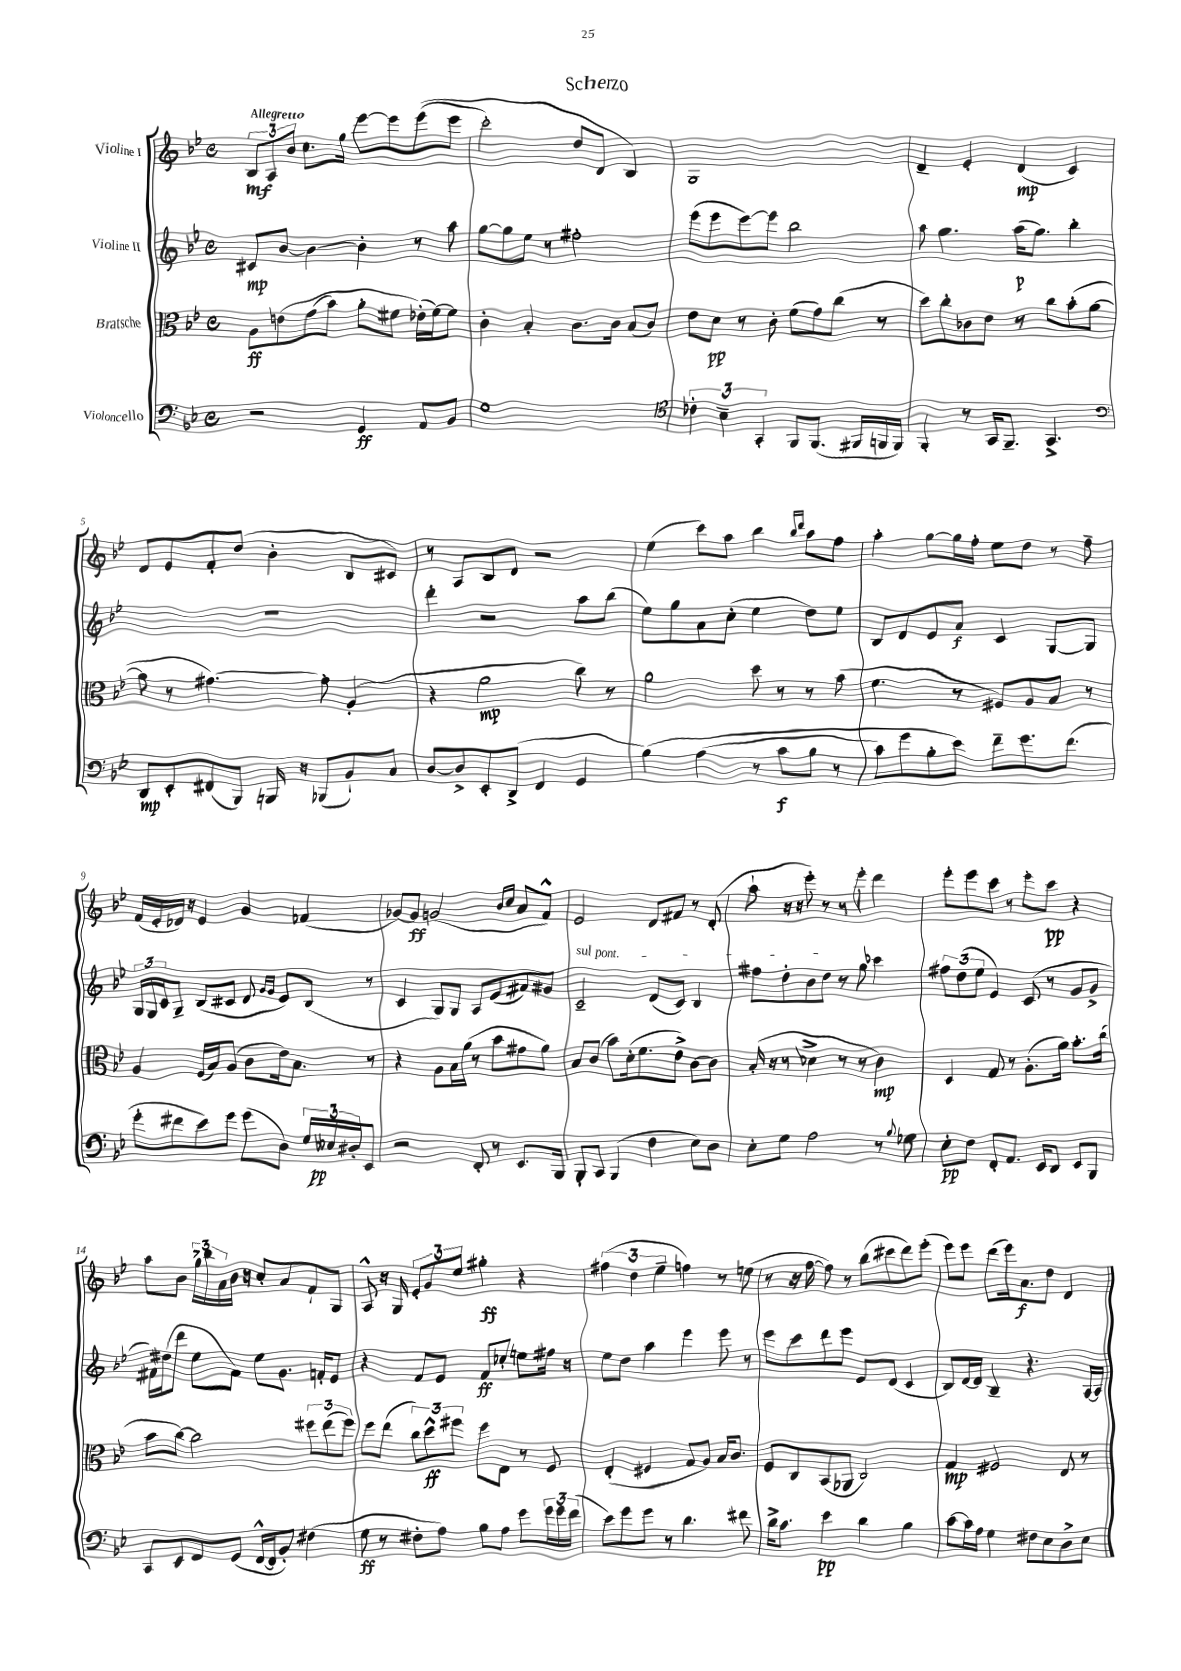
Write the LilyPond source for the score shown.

\header { title = "Scherzo" }
<<
\new StaffGroup <<
\new Staff = "s0" \with { instrumentName = "Violine I" } {
    \clef treble \key bes \major \defaultTimeSignature \time 4/4 \tempo "Allegretto"
    \tuplet 3/2 { bes8\mf a8 bes'8 } c''8. g''16 ees'''8~ ees'''8 ees'''8(\( ees'''8 |
    c'''2-.) d''8 d'8 bes4\) |
    g1 |
    d'4-- ees'4-. d'4\mp( c'4) |
    d'8 ees'8 f'8-. d''8( bes'4-. bes8 cis'8) |
    r8 a8 bes8 d'8 r2 |
    ees''4( c'''8) a''8 bes''4 \grace { bes''16 d'''16 } a''8 f''8 |
    a''4-. g''8~ g''16 f''16-. ees''8 d''8 r8 f''8-- |
    f'16( ees'16-. des'16) r16 ees'4 g'4 fes'4( |
    ges'8~) ges'8\ff g'2( \grace { bes'16 c''16 } a'8 f'8-^) |
    ees'2 d'8 fis'8 r8 d'8-.( |
    a''8-! r16 r16 ees'''8-.) r8 r8 ees'''8-. d'''4 |
    ees'''8-. ees'''8 c'''8 r8 ees'''8-. c'''8\pp r4 |
    a''8 bes'8 \tuplet 3/2 { g''16-> bes''16 a'16 } bes'16 r16 c''8-. a'8 f'8-! g8 |
    a8-^ r16 g16 \tuplet 3/2 { ees'8-. g'8 ees''8 } gis''4-.\ff r4 |
    \tuplet 3/2 { fis''4( d''4 ees''4-- } f''4) r8 e''8( |
    r8 r16 f''16~ f''8) r8 bes''8( cis'''8 d'''8) ees'''8-.( |
    ees'''8) ees'''8 d'''8( ees'''16) a'8.\f d''8 d'4 \bar "|." |
}
\new Staff = "s1" \with { instrumentName = "Violine II" } {
    \clef treble \key bes \major \defaultTimeSignature \time 4/4
    cis'8\mp bes'8~ bes'4~ bes'4-. r8 a''8 |
    g''8~ g''8 ees''8 r8 fis''2-. |
    ees'''8( ees'''8 ees'''8~) ees'''8 bes''2 |
    a''8 g''4. a''16\p( g''8.) bes''4-. |
    R1 |
    d'''4-. r2 a''8 bes''8( |
    ees''8) g''8 a'8 c''8-.( ees''4 d''8) ees''8 |
    bes8 d'8 ees'8 a'8\f c'4 g8~ g8 |
    \tuplet 3/2 { g16 g16 c'16 } g8-- bes8( cis'8 d'8 \grace { g'16 g'16 } ees'8) bes8( r8 |
    c'4 g8) g8 a8 ees'8( fis'8) gis'8 |
    \once \override TextSpanner.bound-details.left.text = \markup { \italic "sul pont." } c'2--\startTextSpan d'8( c'8) bes4 |
    fis''8 d''8-. bes'8 d''8\stopTextSpan r8 g''8 ces'''4 |
    \tuplet 3/2 { fis''8 d''8( ees''8 } ees'4) c'8( r8 g'8 g'8-> |
    fis'16) dis''16( d'''8 ees''8 fis'8) ees''8 g'8. f'16-. ees'8 |
    r4 f'8 ees'8 f'8\ff ces''8-. e''8 fis''16 r16 |
    ees''8 d''8 a''4 ees'''4 ees'''8 r8 |
    ees'''8 c'''8 d'''8 ees'''8 ees'8 d'8( c'4 |
    bes8) d'16~ d'16 bes4-- r4. a16~ a16 \bar "|." |
}
\new Staff = "s2" \with { instrumentName = "Bratsche" } {
    \clef alto \key bes \major \defaultTimeSignature \time 4/4
    a8\ff e'8\( g'8( bes'8) a'8-. fis'8 ees'16-.(\) fis'16~) fis'8 |
    c'4-. bes4-. c'8. c'16 bes8( c'8) |
    ees'8 d'8\pp r8 c'8-. f'8( g'8) c''8( r8 |
    d''8) c''8-. ces'8 ees'8 r8 c''8 bes'8-.( a'8~ |
    a'8 r8 gis'4.~) gis'8-. a4-.( |
    r4 a'2\mp c''8) r8 |
    a'2 d''8 r8 r8 bes'8( |
    f'4. r8 fis8) a8 bes8 r8 |
    a4 f16( bes16) a8( c'8 ees'16) bes8. r8 |
    r4 a8 bes16 a'16( r8 bes'8 gis'8 a'8) |
    bes8 c'8( bes'8) d'16-.( f'8. ees'8->) c'8~ c'8 |
    bes16-.( r16 r8 des'4-> r8 r8 c'4\mp) |
    d4 g8 r8 a8.-.( a'16) bes'8.-. c''16( |
    bes'8 c''8~) c''2 \tuplet 3/2 { fis''8 ees''8( fis''8) } |
    f''8 ees''8( \tuplet 3/2 { c''8) d''8-^\ff fis''8 } fis''8 ees8 r8 f8 |
    ees4-.( fis4 g8 a8) bes16 c'8. |
    f8 c8 bes,8( aes,8 c2) |
    g4\mp fis2 ees8 r8 \bar "|." |
}
\new Staff = "s3" \with { instrumentName = "Violoncello" } {
    \clef bass \key bes \major \defaultTimeSignature \time 4/4
    r2 g,4\ff a,8 bes,8 |
    g1 |
    \clef tenor \tuplet 3/2 { ces'4-. bes4-- g,4-. } f,8 f,8.( fis,16 f,16 f,16) |
    f,4-. r8 g,16 f,8.-- g,4.-> |
    \clef bass d,8\mp ees,8-. fis,8( bes,,8) b,,16 r16 bes,,8( bes,8-!) c8 |
    d8~ d8-> ees,8-. d,8->( f,4 g,4 |
    bes4)\( a4( r8 c'8\f bes8 r8 |
    c'8) g'8 bes8-. ees'8\) f'8-- g'8. f'8.( |
    g'8-. fis'8 ees'8) g'8 g'8( d8) \tuplet 3/2 { g16 eeses16\pp dis16-. } ees,8 |
    r2 f,8-. r8 ees,8. bes,,16 |
    bes,,8-. c,8 bes,,4( f4 ees8) d8 |
    ees8-. g8 a2 r8 \appoggiatura { bes8 } ges8 |
    ees8-.\pp f8 f,8-. a,8. ees,16 d,8 ees,8 bes,,8 |
    c,8 ees,8 f,8 g,8( f,16~-^ f,16 bes,8-.) fis4( |
    g8\ff r8 fis8-. a8) bes8 a8 g'8 \tuplet 3/2 { g'16 g'16 f'16( } |
    ees'8) g'8 g'8 r8 d'4. fis'8 |
    d'16-> c'8. ees'4\pp d'4 bes4 |
    c'8~ c'16 a16 g4 fis8 ees8 d8-> ees8 \bar "|." |
}
>>
>>
